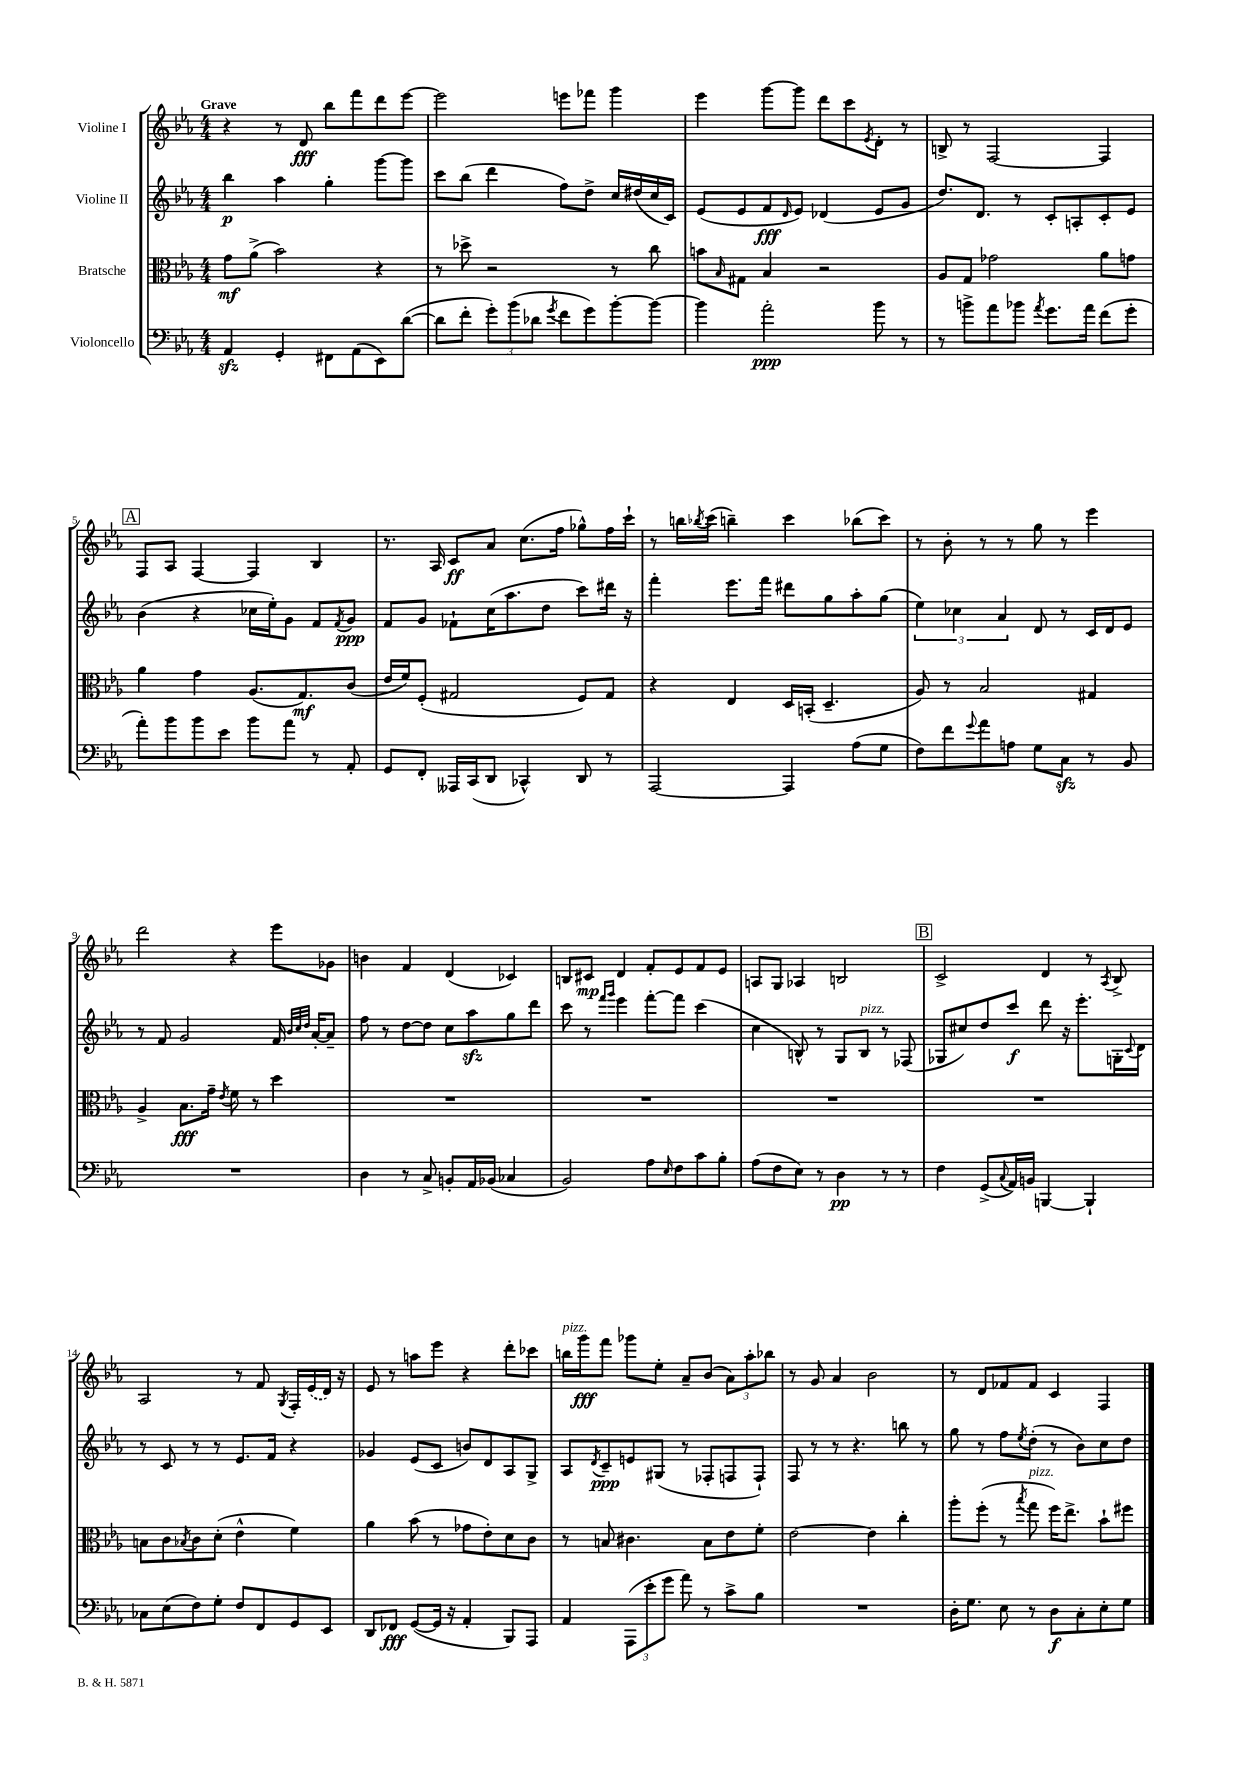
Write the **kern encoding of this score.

**kern	**dynam	**kern	**dynam	**kern	**dynam	**kern	**dynam
*part4	*part4	*part3	*part3	*part2	*part2	*part1	*part1
*staff4	*staff4	*staff3	*staff3	*staff2	*staff2	*staff1	*staff1
*I"Violoncello	*	*I"Bratsche	*	*I"Violine II	*	*I"Violine I	*
*clefF4	*	*clefC3	*	*clefG2	*	*clefG2	*
*k[b-e-a-]	*	*k[b-e-a-]	*	*k[b-e-a-]	*	*k[b-e-a-]	*
*M4/4	*	*M4/4	*	*M4/4	*	*M4/4	*
=1	=1	=1	=1	=1	=1	=1	=1
!	!	!	!	!	!	!LO:TX:a:B:t=Grave	!
4AA-zz/	.	8g\L	mf	4bb-\	p	4r	.
.	.	(8a-^\J	.	.	.	.	.
4GG'/	.	2b-\)	.	4aa-\	.	8r	.
.	.	.	.	.	.	8d/	fff
8FF#X\L	.	.	.	4gg'\	.	8bb-\L	.
(8AA-\	.	.	.	.	.	8fff\	.
8EE-\)	.	4r	.	[8ggg\L	.	8ddd\	.
([8d\J	.	.	.	8ggg\J]	.	[8eee-\J	.
=2	=2	=2	=2	=2	=2	=2	=2
8d\L]	.	8r	.	8ccc\L	.	2eee-\]	.
8f'\J	.	8dd-X^\	.	(8bb-\J	.	.	.
12g'\L)	.	2r	.	4ddd\	.	.	.
(12b-\	.	.	.	.	.	.	.
12d-X\J	.	.	.	.	.	.	.
8qg/	.	.	.	.	.	.	.
8f\L	.	.	.	8ff\L)	.	8eeen\L	.
8g\)	.	.	.	8dd^\J	.	8fff-X\J	.
[8b-'\	.	8r	.	16cc/LL	.	4ggg\	.
.	.	.	.	(16dd#X/	.	.	.
8b-\J_	.	8cc\	.	16cc/	.	.	.
.	.	.	.	16c/JJ)	.	.	.
=3	=3	=3	=3	=3	=3	=3	=3
4b-\]	.	8bn\L	.	(8e-/L	.	4eee-\	.
.	.	16qqB-/	.	.	.	.	.
.	.	8G#X\J	.	8e-/	.	.	.
2a-'\	ppp	4B-/	.	8f/	fff	[8ggg\L	.
.	.	.	.	16qqd/	.	.	.
.	.	.	.	8e-/J)	.	8ggg\J]	.
.	.	2r	.	(4d-X/	.	8ddd\L	.
.	.	.	.	.	.	8ccc\	.
.	.	.	.	.	.	8qe-/	.
8b-\	.	.	.	8e-/L	.	8d'\J	.
8r	.	.	.	8g/J	.	8r	.
=4	=4	=4	=4	=4	=4	=4	=4
8r	.	8A-/L	.	8.dd/L)	.	8Bn^/	.
8bn^\L	.	8G/J	.	.	.	8r	.
.	.	.	.	8.d/J	.	.	.
8a-\	.	2g-X\	.	.	.	[2F/	.
8b-X\J	.	.	.	8r	.	.	.
8qa-/	.	.	.	.	.	.	.
8.g\L	.	.	.	8c'/L	.	.	.
.	.	.	.	8An'/	.	.	.
16a-\Jk	.	.	.	.	.	.	.
(8f\L	.	8a-\L	.	8c'/	.	4F/]	.
8g'\J	.	8gn\J	.	8e-/J	.	.	.
!!LO:LB:g=z
!!LO:REH:place=s1:t=A
=5	=5	=5	=5	=5	=5	=5	=5
8a-'\L)	.	4a-\	.	(4b-\	.	8F/L	.
8b-\	.	.	.	.	.	8A-/J	.
8b-\	.	4g\	.	4r	.	[4F/	.
8e-\J	.	.	.	.	.	.	.
8b-\L	.	(8.A-/L	.	16cc-X\LL	.	4F/]	.
.	.	.	.	16ee-'\J)	.	.	.
8a-\J	.	.	.	8g\J	.	.	.
.	.	8.G/)	mf	.	.	.	.
8r	.	.	.	8f/L	.	4B-/	.
.	.	.	.	8qf/	.	.	.
8AA-'/	.	(8c/J	.	8g/J	ppp	.	.
=6	=6	=6	=6	=6	=6	=6	=6
8GG/L	.	16e-/LL	.	8f/L	.	8.r	.
.	.	16f/J)	.	.	.	.	.
8FF'/J	.	(8F'/J	.	8g/J	.	.	.
.	.	.	.	.	.	16A-/	.
16AAA--X/LL	.	2G#X/	.	8f-X`\L	.	8c/L	ff
(16CC/J	.	.	.	.	.	.	.
8DD/J	.	.	.	(16cc\K	.	8a-/J	.
.	.	.	.	8.aa-\	.	.	.
4CC-X^^/)	.	.	.	.	.	(8.cc\L	.
.	.	.	.	8dd\J	.	.	.
.	.	.	.	.	.	16ff\Jk	.
8DD/	.	8F/L)	.	8ccc\L)	.	8gg-X^^\L)	.
8r	.	8G#/J	.	16ddd#X\Jk	.	16ff\L	.
.	.	.	.	16r	.	16ccc`\JJ	.
=7	=7	=7	=7	=7	=7	=7	=7
[2AAA-/	.	4r	.	4fff'\	.	8r	.
.	.	.	.	.	.	16bbn\LL	.
.	.	.	.	.	.	8qbb-X/	.
.	.	.	.	.	.	(16ccc\JJ	.
.	.	4E-/	.	8.eee-\L	.	4bbn~\)	.
.	.	.	.	16fff\Jk	.	.	.
4AAA-/]	.	16D/LL	.	8ddd#X\L	.	4ccc\	.
.	.	(16BBn'/JJ	.	.	.	.	.
.	.	4.D~/	.	8gg\	.	.	.
(8A-\L	.	.	.	8aa-'\	.	(8bb-X\L	.
8G\J	.	.	.	(8gg\J	.	8ccc\J)	.
=8	=8	=8	=8	=8	=8	=8	=8
8F\L)	.	8A-/)	.	6ee-\)	.	8r	.
8f\	.	8r	.	.	.	8b-'\	.
.	.	.	.	6cc-X\	.	.	.
8qqg/	.	.	.	.	.	.	.
8a-\	.	2B-/	.	.	.	8r	.
.	.	.	.	6a-/	.	.	.
8An\J	.	.	.	.	.	8r	.
8G\L	.	.	.	8d/	.	8gg\	.
8Czz\J	.	.	.	8r	.	8r	.
8r	.	4G#X/	.	16c/LL	.	4eee-\	.
.	.	.	.	16d/J	.	.	.
8BB-/	.	.	.	8e-/J	.	.	.
!!LO:LB:g=z
=9	=9	=9	=9	=9	=9	=9	=9
1r	.	4A-^/	.	8r	.	2ddd\	.
.	.	.	.	8f/	.	.	.
.	.	8.B-\L	fff	2g/	.	.	.
.	.	16g~\Jk	.	.	.	.	.
.	.	8qe-/	.	.	.	.	.
.	.	8f\	.	.	.	4r	.
.	.	8r	.	.	.	.	.
.	.	4dd\	.	16f/	.	8eee-\L	.
.	.	.	.	32qqb-/LLL	.	.	.
.	.	.	.	32qqcc/	.	.	.
.	.	.	.	32qqdd/JJJ	.	.	.
.	.	.	.	[16a-'/KL	.	.	.
.	.	.	.	8a-~/J]	.	8g-X\J	.
=10	=10	=10	=10	=10	=10	=10	=10
4D\	.	1r	.	8ff\	.	4bn\	.
.	.	.	.	8r	.	.	.
8r	.	.	.	[8dd\L	.	4f/	.
8C^/	.	.	.	8dd\J]	.	.	.
8BBn'/L	.	.	.	8cc\L	.	(4d/	.
16AA-/L	.	.	.	8aa-zz\	.	.	.
(16BB-X/JJ	.	.	.	.	.	.	.
4C-X/	.	.	.	8gg\	.	4c-X/)	.
.	.	.	.	8ddd\J	.	.	.
=11	=11	=11	=11	=11	=11	=11	=11
2BB-/)	.	1r	.	8ccc\	.	8Bn/L	.
.	.	.	.	8r	.	8c#X/J	mp
.	.	.	.	16qqfff/LL	.	.	.
.	.	.	.	16qqggg/JJ	.	.	.
.	.	.	.	4eee-\	.	4d/	.
8A-\L	.	.	.	[8fff'\L	.	8f'/L	.
16qqE-/	.	.	.	.	.	.	.
8F\	.	.	.	8fff\J]	.	8e-/	.
8c\	.	.	.	(4ccc\	.	8f/	.
8B-'\J	.	.	.	.	.	8e-/J	.
=12	=12	=12	=12	=12	=12	=12	=12
(8A-\L	.	1r	.	4cc\	.	8An/L	.
8F\	.	.	.	.	.	8G/J	.
8E-\J)	.	.	.	8Bn^^/)	.	4A-X/	.
8r	.	.	.	8r	.	.	.
4D\	pp	.	.	8G/L	.	2Bn/	.
!	!	!	!	!LO:TX:a:i:t=pizz.	!	!	!
.	.	.	.	8B/J	.	.	.
8r	.	.	.	8r	.	.	.
8r	.	.	.	(8F-X/	.	.	.
!!LO:REH:place=s1:t=B
=13	=13	=13	=13	=13	=13	=13	=13
4F\	.	1r	.	8G-X/L	.	2c^/	.
.	.	.	.	8cc#X/)	.	.	.
(8GG^/L	.	.	.	8dd/	.	.	.
8qqC/	.	.	.	.	.	.	.
16AA-/L)	.	.	.	8ccc/J	f	.	.
16BBn/JJ	.	.	.	.	.	.	.
[4BBBn/	.	.	.	8ddd\	.	4d/	.
.	.	.	.	16r	.	.	.
.	.	.	.	8.eee-'\L	.	.	.
4BBB`/]	.	.	.	.	.	8r	.
.	.	.	.	.	.	8qA-/	.
.	.	.	.	16Gn'\L	.	8B-^/	.
.	.	.	.	8qqc/	.	.	.
.	.	.	.	16d\JJ	.	.	.
!!LO:LB:g=z
=14	=14	=14	=14	=14	=14	=14	=14
8C-X\L	.	8Bn\L	.	8r	.	2A-/	.
(8E-\	.	8c\	.	8c/	.	.	.
.	.	8qB-X/	.	.	.	.	.
8F\)	.	8c\	.	8r	.	.	.
8G'\J	.	(8d'\J	.	8r	.	.	.
8F/L	.	4e-^^\	.	8.e-/L	.	8r	.
8FF/	.	.	.	.	.	8f/	.
.	.	.	.	16f/Jk	.	.	.
.	.	.	.	.	.	8qG/	.
8GG/	.	4f\)	.	4r	.	16F'/LL	.
.	.	.	.	.	.	(16e-/	.
8EE-/J	.	.	.	.	.	16d/JJ)	.
.	.	.	.	.	.	16r	.
=15	=15	=15	=15	=15	=15	=15	=15
8DD/L	.	4a-\	.	4g-X/	.	8e-/	.
8FF-X/J	fff	.	.	.	.	8r	.
([8GG/L	.	(8b-\	.	(8e-/L	.	8aan\L	.
16GG/Jk]	.	8r	.	8c/J	.	8eee-\J	.
16r	.	.	.	.	.	.	.
4AA-'/	.	8g-X\L	.	8bn/L)	.	4r	.
.	.	8e-'\)	.	8d/	.	.	.
8BBB-/L)	.	8d\	.	8A-/	.	8ddd'\L	.
8AAA-/J	.	8c\J	.	8G^/J	.	8ccc-X\J	.
=16	=16	=16	=16	=16	=16	=16	=16
!	!	!	!	!	!	!LO:TX:a:i:t=pizz.	!
4AA-/	.	8r	.	8A-/L	.	16bbn\LL	.
.	.	.	.	.	.	16ggg\J	fff
.	.	.	.	8qd/	.	.	.
.	.	8Bn/	.	8c~/	ppp	8fff\J	.
(12AAA-\L	.	4.c#X\	.	8en/	.	8ggg-X\L	.
12e-'\	.	.	.	.	.	.	.
.	.	.	.	(8G#X/J	.	8ee-'\J	.
12g\J	.	.	.	.	.	.	.
8a-\)	.	.	.	8r	.	8a-~/L	.
8r	.	8B\L	.	8F-X'/L	.	(8b-/J	.
8c^\L	.	8e-\	.	8Fn/	.	12a-\L)	.
.	.	.	.	.	.	12aa-'\	.
8B-\J	.	8f'\J	.	8F`/J)	.	.	.
.	.	.	.	.	.	12bb-X\J	.
=17	=17	=17	=17	=17	=17	=17	=17
1r	.	[2e-\	.	8F/	.	8r	.
.	.	.	.	8r	.	8g/	.
.	.	.	.	8r	.	4a-/	.
.	.	.	.	4.r	.	.	.
.	.	4e-\]	.	.	.	2b-\	.
.	.	4cc'\	.	8bbn\	.	.	.
.	.	.	.	8r	.	.	.
=18	=18	=18	=18	=18	=18	=18	=18
16D'\KL	.	8aa-'\L	.	8gg\	.	8r	.
8.G\J	.	.	.	.	.	.	.
.	.	(8ff'\J	.	8r	.	8d/L	.
8E-\	.	8r	.	8ff\L	.	8f-X/	.
.	.	8qbb-/	.	8qee-/	.	.	.
!	!	!LO:TX:a:i:t=pizz.	!	!	!	!	!
8r	.	8gg\	.	(8dd'\J	.	8f-/J	.
8D\L	f	16ff\KL)	.	8r	.	4c/	.
.	.	8.ee-^\J	.	.	.	.	.
8C'\	.	.	.	8b-\L)	.	.	.
8E-'\	.	8b-`\L	.	8cc\	.	4F/	.
8G\J	.	8ff#X\J	.	8dd\J	.	.	.
==	==	==	==	==	==	==	==
*-	*-	*-	*-	*-	*-	*-	*-
